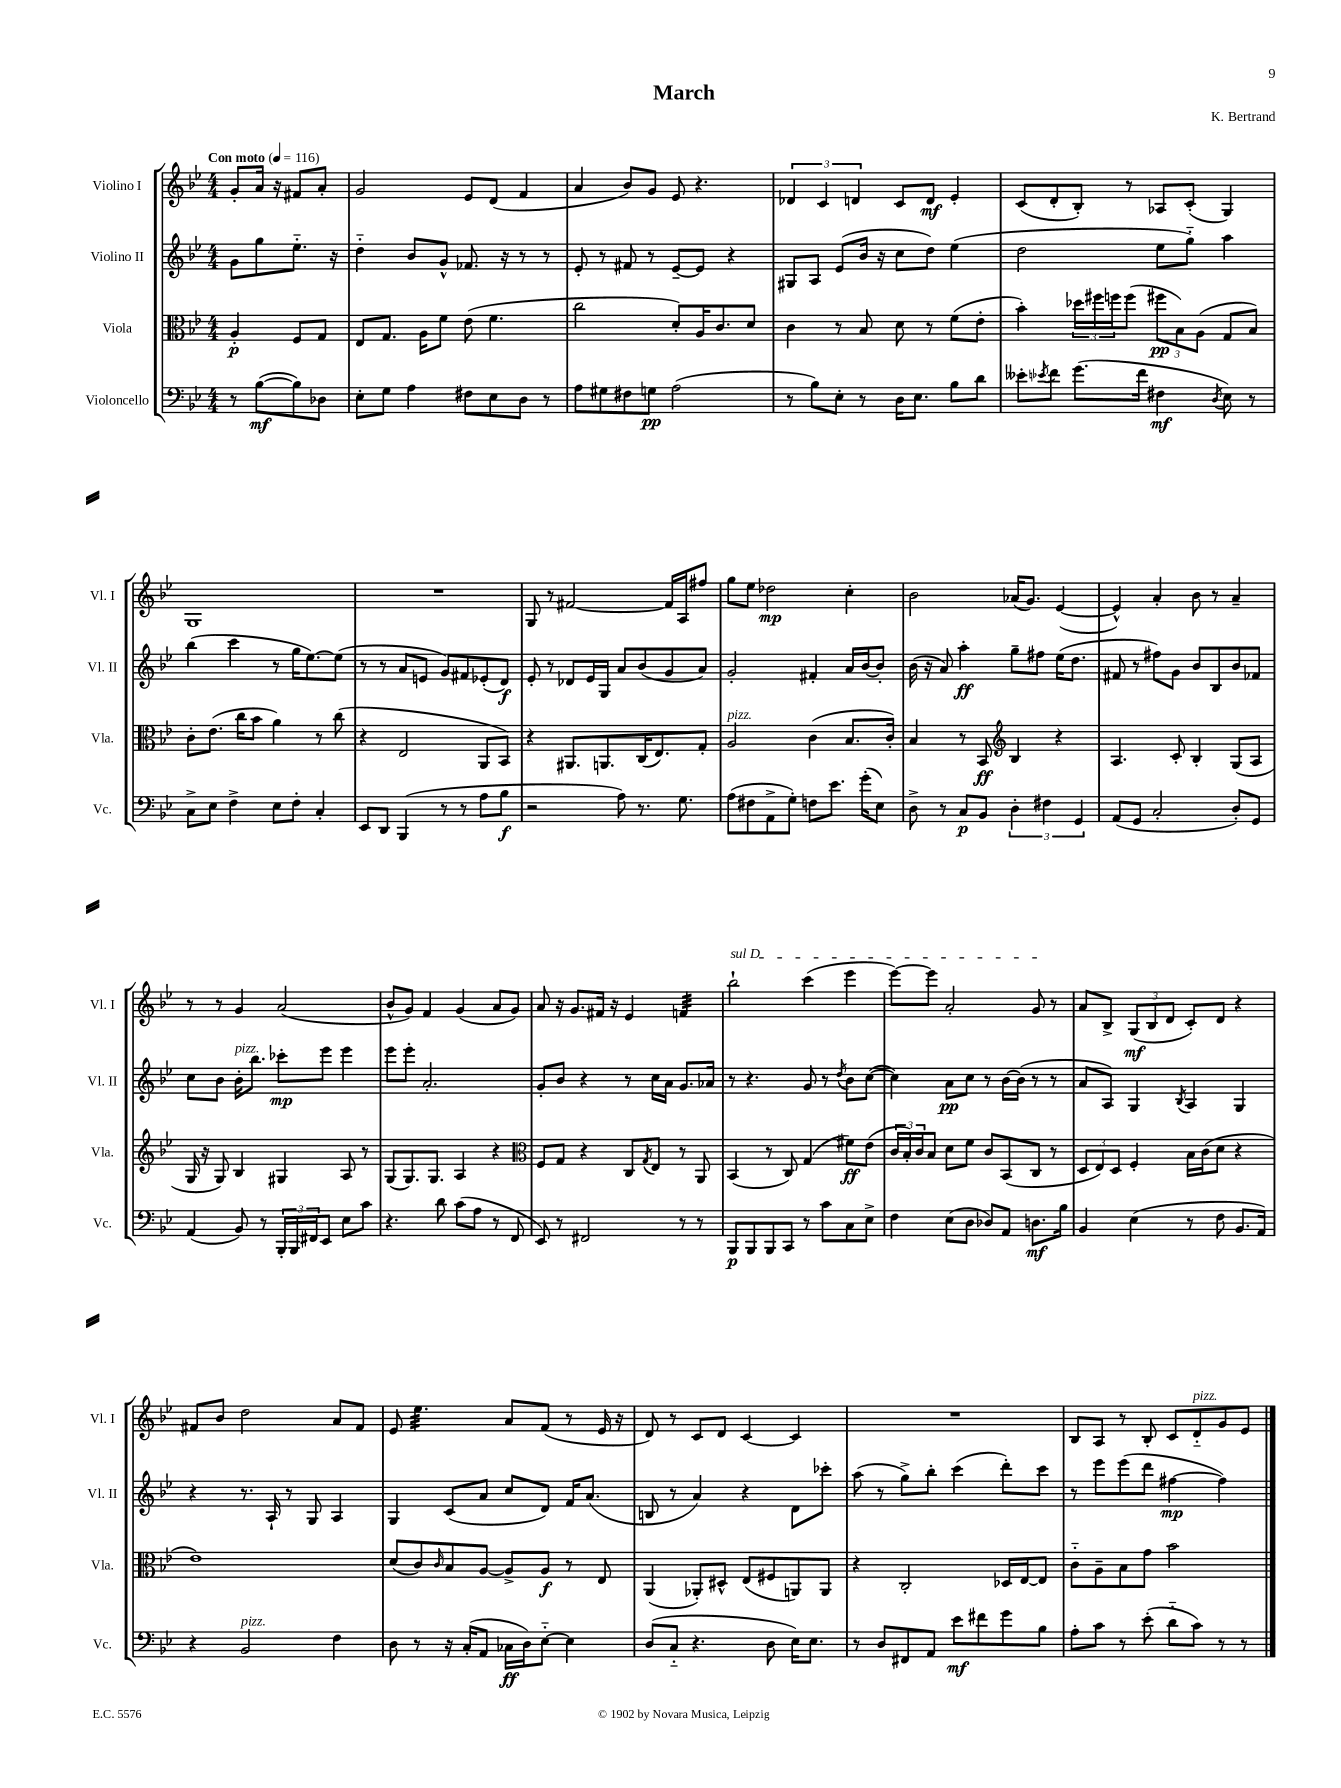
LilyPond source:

\header { title = "March" composer = "K. Bertrand" }
<<
\new StaffGroup <<
\new Staff = "s0" \with { instrumentName = "Violino I" shortInstrumentName = "Vl. I" } {
    \clef treble \key bes \major \numericTimeSignature \time 4/4 \partial 2 \tempo "Con moto" 4 = 116
    g'8-. a'16 r16 fis'8 a'8-. |
    g'2 ees'8 d'8( f'4 |
    a'4 bes'8) g'8 ees'8 r4. |
    \tuplet 3/2 { des'4 c'4 d'4 } c'8 d'8\mf ees'4-. |
    c'8( d'8-. bes8-.) r8 aes8 c'8-.( g4) |
    g1 |
    R1 |
    g8 r8 fis'2~ fis'16 a16 fis''8 |
    g''8 ees''8 des''2\mp c''4-. |
    bes'2 aes'16( g'8.) ees'4~( |
    ees'4-^) a'4-. bes'8 r8 a'4-- |
    r8 r8 g'4 a'2( |
    bes'8-^ g'8) f'4 g'4( a'8 g'8) |
    a'8 r16 g'8. fis'16 r16 ees'4 f'4:32 |
    \once \override TextSpanner.bound-details.left.text = \markup { \italic "sul D" } bes''2-!\startTextSpan c'''4( ees'''4 |
    ees'''8~) ees'''8 a'2-. g'8\stopTextSpan r8 |
    a'8 bes8-> \tuplet 3/2 { g8\mf( bes8 d'8 } c'8-.) d'8 r4 |
    fis'8 bes'8 d''2 a'8 fis'8 |
    ees'8 ees''4.:32 a'8 f'8( r8 ees'16 r16 |
    d'8) r8 c'8 d'8 c'4~ c'4 |
    R1 |
    bes8 a8 r8 bes8-. c'8 d'8-_^\markup { \italic "pizz." } g'8 ees'8 \bar "|." |
}
\new Staff = "s1" \with { instrumentName = "Violino II" shortInstrumentName = "Vl. II" } {
    \clef treble \key bes \major \numericTimeSignature \time 4/4 \partial 2
    g'8 g''8 ees''8.-_ r16 |
    d''4-_ bes'8 g'8-^ fes'8. r16 r8 r8 |
    ees'8-. r8 fis'8 r8 ees'8~-- ees'8 r4 |
    gis8 a8 ees'8( bes'16 r16 c''8 d''8) ees''4( |
    d''2 ees''8 g''8-_) a''4 |
    bes''4( c'''4 r8 g''16 ees''8.~) ees''8( |
    r8 r8 a'8 e'8 g'8) fis'8 ees'8-.( d'8\f) |
    ees'8-. r8 des'8 ees'16 g16 a'8 bes'8( g'8 a'8) |
    g'2-. fis'4-. a'16 bes'16~ bes'8-. |
    bes'16( r16 a'8) a''4-.\ff g''8-- fis''8 ees''16( d''8. |
    fis'8 r8 fis''8) g'8 bes'8 bes8 bes'8 fes'8 |
    c''8 bes'8 bes'16-.^\markup { \italic "pizz." } bes''8. ces'''8-.\mp ees'''8 ees'''4 |
    ees'''8 ees'''8-. a'2.-. |
    g'8-. bes'8 r4 r8 c''16 a'16 g'8. aes'16 |
    r8 r4. g'8 r8 \acciaccatura { d''8 } bes'8 c''8~( |
    c''4) a'8\pp c''8 r8 bes'16~ bes'16( r8 r8 |
    a'8 a8) g4 \acciaccatura { bes8 } a4 g4 |
    r4 r8. a16-! r8 g8 a4 |
    g4 c'8( a'8 c''8 d'8) f'16 a'8.( |
    b8 r8 a'4) r4 d'8 ces'''8-. |
    a''8( r8 g''8->) bes''8-. c'''4( d'''8-.) c'''8 |
    r8 ees'''8 ees'''8( d'''8 fis''4~\mp fis''4) \bar "|." |
}
\new Staff = "s2" \with { instrumentName = "Viola" shortInstrumentName = "Vla." } {
    \clef alto \key bes \major \numericTimeSignature \time 4/4 \partial 2
    a4-.\p f8 g8 |
    ees8 g8. a16 f'8 ees'8( f'4. |
    c''2 d'8-.) a16 c'8. d'8 |
    c'4 r8 bes8 d'8 r8 f'8( ees'8-. |
    bes'4-.) \tuplet 3/2 { des''16 fis''16 f''16 } f''8( \tuplet 3/2 { fis''8\pp bes8) a8( } g8 bes8) |
    c'8-. ees'8.( c''16 bes'8 a'4) r8 c''8( |
    r4 ees2 a,8 bes,8) |
    r4 ais,8. a,8. c16( ees8.) g8-. |
    a2^\markup { \italic "pizz." } c'4( bes8. c'16-.) |
    bes4 r8 bes,8\ff \clef treble bes4 r4 |
    a4. c'8-. bes4-. g8( a8 |
    g16 r16 g8) bes4 gis4 a8 r8 |
    g8( g8.) g8. a4 r4 |
    \clef alto f8 g8 r4 c8 \acciaccatura { g8 } ees8 r8 a,8 |
    bes,4( r8 c8) g4( fis'8\ff) ees'8( |
    \tuplet 3/2 { c'16 bes16-.) c'16 } bes8 d'8 f'8 c'8 bes,8( c8 r8 |
    \tuplet 3/2 { d8 ees8) d8 } f4-. bes16 c'16( d'8 r4 |
    ees'1) |
    d'8( c'8) \grace { c'16 } bes8 a8~ a8-> a8\f r8 ees8 |
    a,4( aes,8-.) dis8-^ ees8( fis8 a,8) a,8 |
    r4 c2-. des16 ees16~ ees8 |
    c'8-_ a8-- bes8 g'8 bes'2 \bar "|." |
}
\new Staff = "s3" \with { instrumentName = "Violoncello" shortInstrumentName = "Vc." } {
    \clef bass \key bes \major \numericTimeSignature \time 4/4 \partial 2
    r8 bes8~\mf( bes8) des8 |
    ees8-. g8 a4 fis8 ees8 d8 r8 |
    a8 gis8 fis8 g8\pp a2( |
    r8 bes8) ees8-. r8 d16 ees8. bes8 d'8 |
    eeses'8-. \acciaccatura { ees'8 } f'8 g'8.( f'16 fis4\mf \acciaccatura { d8 } ees8) r8 |
    c8-> ees8 f4-> ees8 f8-. c4-. |
    ees,8 d,8 bes,,4( r8 r8 a8 bes8\f |
    r2 a8) r8. g8. |
    a8( fis8 a,8-> g8-.) f8 ees'8. g'16-.( ees8) |
    d8-> r8 c8\p bes,8 \tuplet 3/2 { d4-. fis4 g,4 } |
    a,8( g,8 c2-. d8-.) g,8 |
    a,4( bes,8) r8 \tuplet 3/2 { bes,,16-. bes,,16 fis,16 } ees,8 ees8 c'8 |
    r4. d'8 c'8( a8 r8 f,8 |
    ees,8) r8 fis,2 r8 r8 |
    bes,,8\p bes,,8 bes,,8 c,8 r8 c'8 c8 ees8-> |
    f4 ees8( d8 des8) a,8 d8.\mf bes16 |
    bes,4 ees4( r8 f8 bes,8. a,16) |
    r4 bes,2^\markup { \italic "pizz." } f4 |
    d8 r8 r16 c16-.( a,8 ces16\ff d16) ees8~-_ ees4 |
    d8( c8-_ r4. d8 ees16) ees8. |
    r8 d8 fis,8 a,8 ees'8\mf fis'8 g'8 bes8 |
    a8-. c'8 r8 ees'8-.( d'8-_ c'8) r8 r8 \bar "|." |
}
>>
>>
\layout { \context { \Score \remove "Bar_number_engraver" } }
